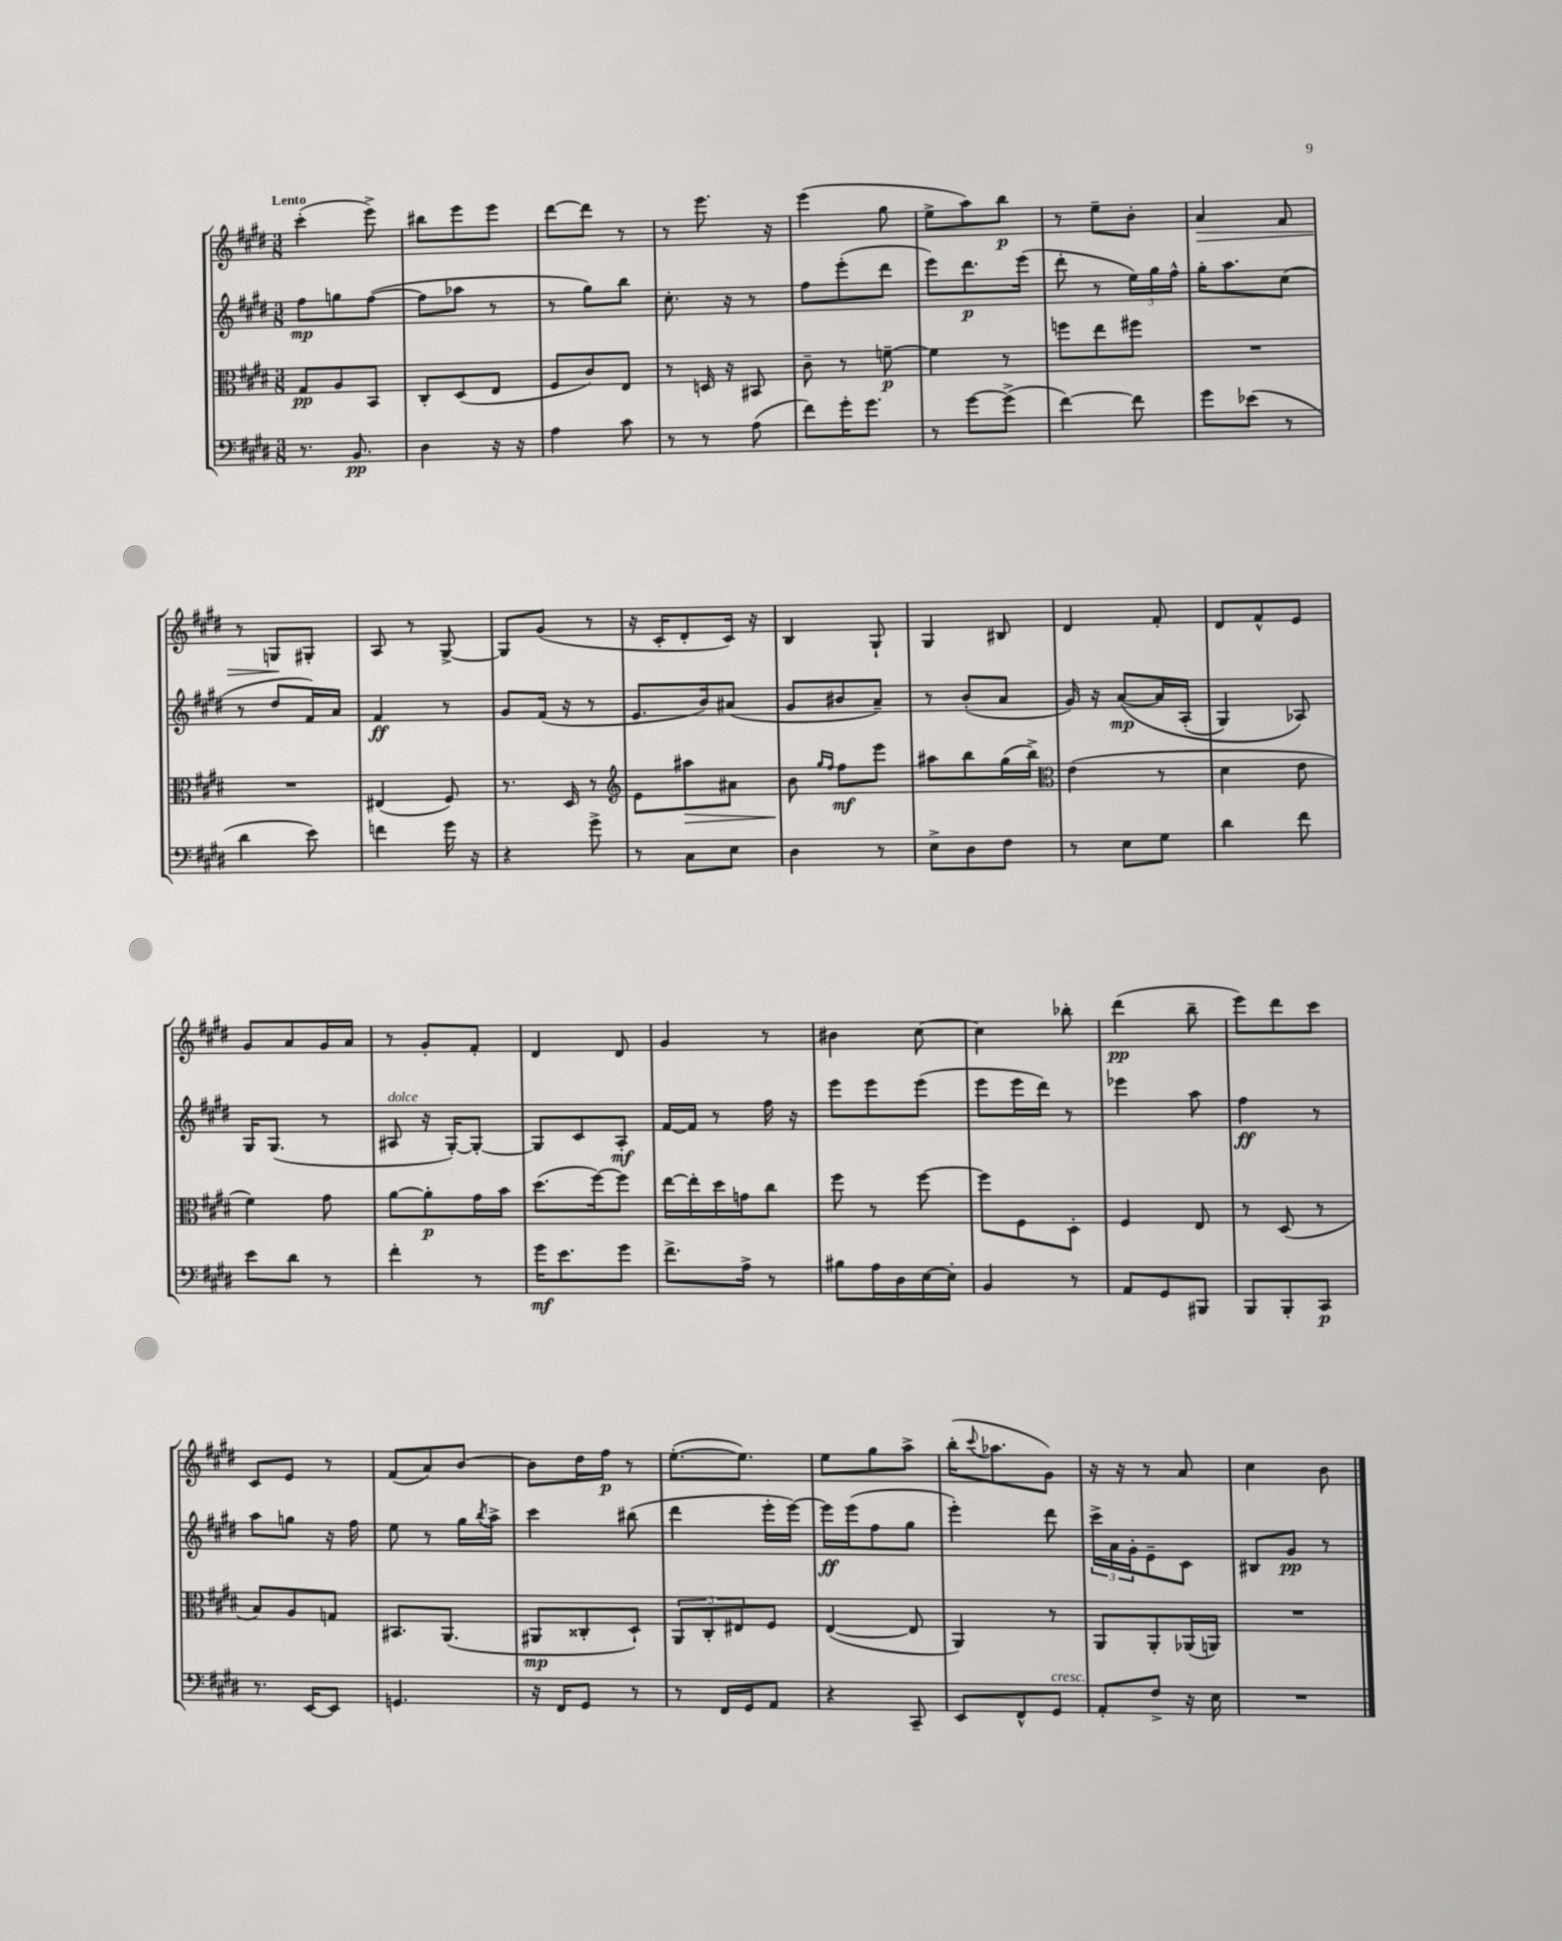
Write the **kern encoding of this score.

**kern	**kern	**kern	**kern
*staff4	*staff3	*staff2	*staff1
*clefF4	*clefC3	*clefG2	*clefG2
*k[f#c#g#d#]	*k[f#c#g#d#]	*k[f#c#g#d#]	*k[f#c#g#d#]
*M3/8	*M3/8	*M3/8	*M3/8
8.r	8G#/L	8ff#\L	(4ccc#'\
.	8A/	8gg\	.
8.BB/	.	.	.
.	8BB/J	([8ff#\J	8eee^\)
=	=	=	=
4D#\	8C#'/L	8ff#\]L	8bb#\L
.	(8D#/	8aa-\J	8eee\
16r	8E/J	8r	8eee\J
16r	.	.	.
=	=	=	=
4A\	8F#/L	8r	[8ddd#\L
.	8c#/)	8gg#\L)	8ddd#\]J
8c#\	8E/J	8bb\J	8r
=	=	=	=
8r	8r	8.cc#'\	8r
8r	16D/	.	8.eee\
.	16r	16r	.
(8A\	8BB#/	8r	.
.	.	.	16r
=	=	=	=
8f#\L)	8c#~\	8ff#\L	(4eee\
16g#'\K	8r	(8eee'\	.
8.g#\J	.	.	.
.	[8f~\	8ddd#\J	8gg#\
=	=	=	=
8r	4f\]	8eee\L)	8ee^\L
[8g#\L	.	8.ddd#\	8aa\)
(8g#^\]J	8r	.	8bb\J
.	.	(16eee\Jk	.
=	=	=	=
[4f#\)	8ff\L	8ddd#'\	8r
.	8ee\	8r	8ee~\L
8f#\]	8ff#\J	24ee\LL)	8b'\J
.	.	24gg#\	.
.	.	24ff#^^\JJ	.
=	=	=	=
8g#\L	4.r	16gg#'\LK	4a/
.	.	8.aa\	.
(8e-\J	.	.	.
8r	.	(8cc#\J	8f#/
=	=	=	=
4d#\	4.r	8r	8r
.	.	8dd#/L	8G/L
8e\)	.	16f#/L)	8G#'/J
.	.	16a/JJ	.
=	=	=	=
4f\	(4E#/	4f#/	8A/
.	.	.	8r
16g#\	8F#/)	8r	[8G#^/
16r	.	.	.
=	=	=	=
4r	8.r	8g#/L	8G#/]L
.	.	(16f#/Jk	(8g#/J
.	16D#/	16r	.
8g#^\	8r	8r	8r
=	=	=	=
*	*clefG2	*	*
8r	8e\L	8.e/L	16r
.	.	.	16c#'/LK
8C#\L	8aa#\	.	8d#'/
.	.	16b/k)	.
8E\J	8a#\J	(8a#/J	16c#/Jk)
.	.	.	16r
=	=	=	=
4D#\	8b\	8g#/L	4B/
.	16qqgg#/LL	.	.
.	16qqff#/JJ	.	.
.	8ff#\L	8b#/	.
8r	8eee\J	8a~/J)	8G#`/
=	=	=	=
8E^\L	8aa#\L	8r	4G#/
8D#\	8bb\	(8b'/L	.
8F#\J	(16gg#\L	8a/J	8B#/
.	16bb^\JJ)	.	.
=	=	=	=
*	*clefC3	*	*
8r	(4e\	16g#/)	4d#/
.	.	16r	.
8E\L	.	&([8a/L	.
8G#\J	8r	16a/]L	8f#'/
.	.	(16A'/JJ	.
=	=	=	=
4d#\	4d#\	4G#/)	8d#/L
.	.	.	8f#^^/
8f#\	8e\	8A-/&)	8e/J
=	=	=	=
8e\L	4f#\)	16G#/LK	8g#/L
.	.	(8.G#/J	.
8d#\J	.	.	8a/
8r	8g#\	8r	16g#/L
.	.	.	16a/JJ
=	=	=	=
4f#'\	[8a\L	8A#/	8r
.	8a'\]	16r	8g#'/L
.	.	[16G#'/LK)	.
8r	16g#\L	8G#'/_J	8f#'/J
.	16b\JJ	.	.
=	=	=	=
16g#\LK	(8.dd#\L	8G#/]L	4d#/
8.e\	.	.	.
.	.	8c#/	.
.	[16ff#\k)	.	.
8g#\J	8ff#\]J	8A'/J	8d#/
=	=	=	=
8.f#^\L	[16ee\LL	[16f#/LL	4g#/
.	16ee'\]	16f#/]JJ	.
.	16dd#\	8r	.
16A^\Jk	16g\J	.	.
8r	8cc#\J	16ff#\	8r
.	.	16r	.
=	=	=	=
8B#\L	8ff#\	8eee\L	4b#\
16A\L	8r	8eee\	.
16D#\	.	.	.
[16E\	[8ff#\	(8eee\J	[8cc#\
16E'\]JJ	.	.	.
=	=	=	=
4BB/	8ff#\]L	8eee\L	4cc#\]
.	8F#\	16eee\L	.
.	.	16ddd#\JJ)	.
8r	8D#'\J	8r	8bb-'\
=	=	=	=
8AA/L	4F#/	4eee-\	(4ddd#\
8GG#/	.	.	.
8BBB#/J	8E/	8aa\	8bb~\
=	=	=	=
8BBB/L	8r	4ff#\	8eee\L)
8BBB'/	(8D#/	.	8ddd#\
8CC#/J	8r	8r	8ccc#\J
=	=	=	=
8.r	8B/L)	8aa\L	8c#/L
.	8A/	8gg\J	8e/J
[16EE/LK	.	.	.
8EE/]J	8G/J	16r	8r
.	.	16ff#\	.
=	=	=	=
4.GG/	8.BB#/L	8ee\	(8f#/L
.	.	8r	8a/)
.	(8.AA/J	.	.
.	.	16gg#\LL	[8b/J
.	.	8qbb/	.
.	.	16aa^\JJ	.
=	=	=	=
16r	8AA#/L	4ccc#\	8b\]L
16FF#/LK	.	.	.
8GG#/J	8C##'/	.	16dd#\L
.	.	.	16ff#\JJ
8r	8D#`/J)	(8bb#\	8r
=	=	=	=
8r	12AA/L	4ddd#\	([8.ee'\L
.	12C#'/	.	.
16FF#/LL	.	.	.
.	12E#/	.	.
16GG#/J	.	.	8.ee\]J)
8AA/J	8F#/J	16eee'\LL	.
.	.	[16eee\JJ)	.
=	=	=	=
4r	([4E/	16eee\]LL	8ee\L
.	.	(16eee\J	.
.	.	8ff#\	8gg#\
8CC#~/	8E/]	8gg#\J	8aa^\J
=	=	=	=
8EE/L	4AA/)	4eee'\)	(16bb'\LK
.	.	.	8qqccc#/
.	.	.	8.aa-\
8FF#^^/	.	.	.
8GG#/J	8r	8ddd#\	8g#\J)
=	=	=	=
8AA'/L	8AA/L	24ccc#^\LL	16r
.	.	24a\	.
.	.	.	16r
.	.	24g#'\J	.
8F#^/J	8AA'/	8e~\	8r
16r	(16AA-/L	8c#\J	8a/
16E\	16AA/JJ)	.	.
=	=	=	=
4.r	4.r	8B#/L	4cc#\
.	.	8g#/J	.
.	.	8r	8b\
==	==	==	==
*-	*-	*-	*-
